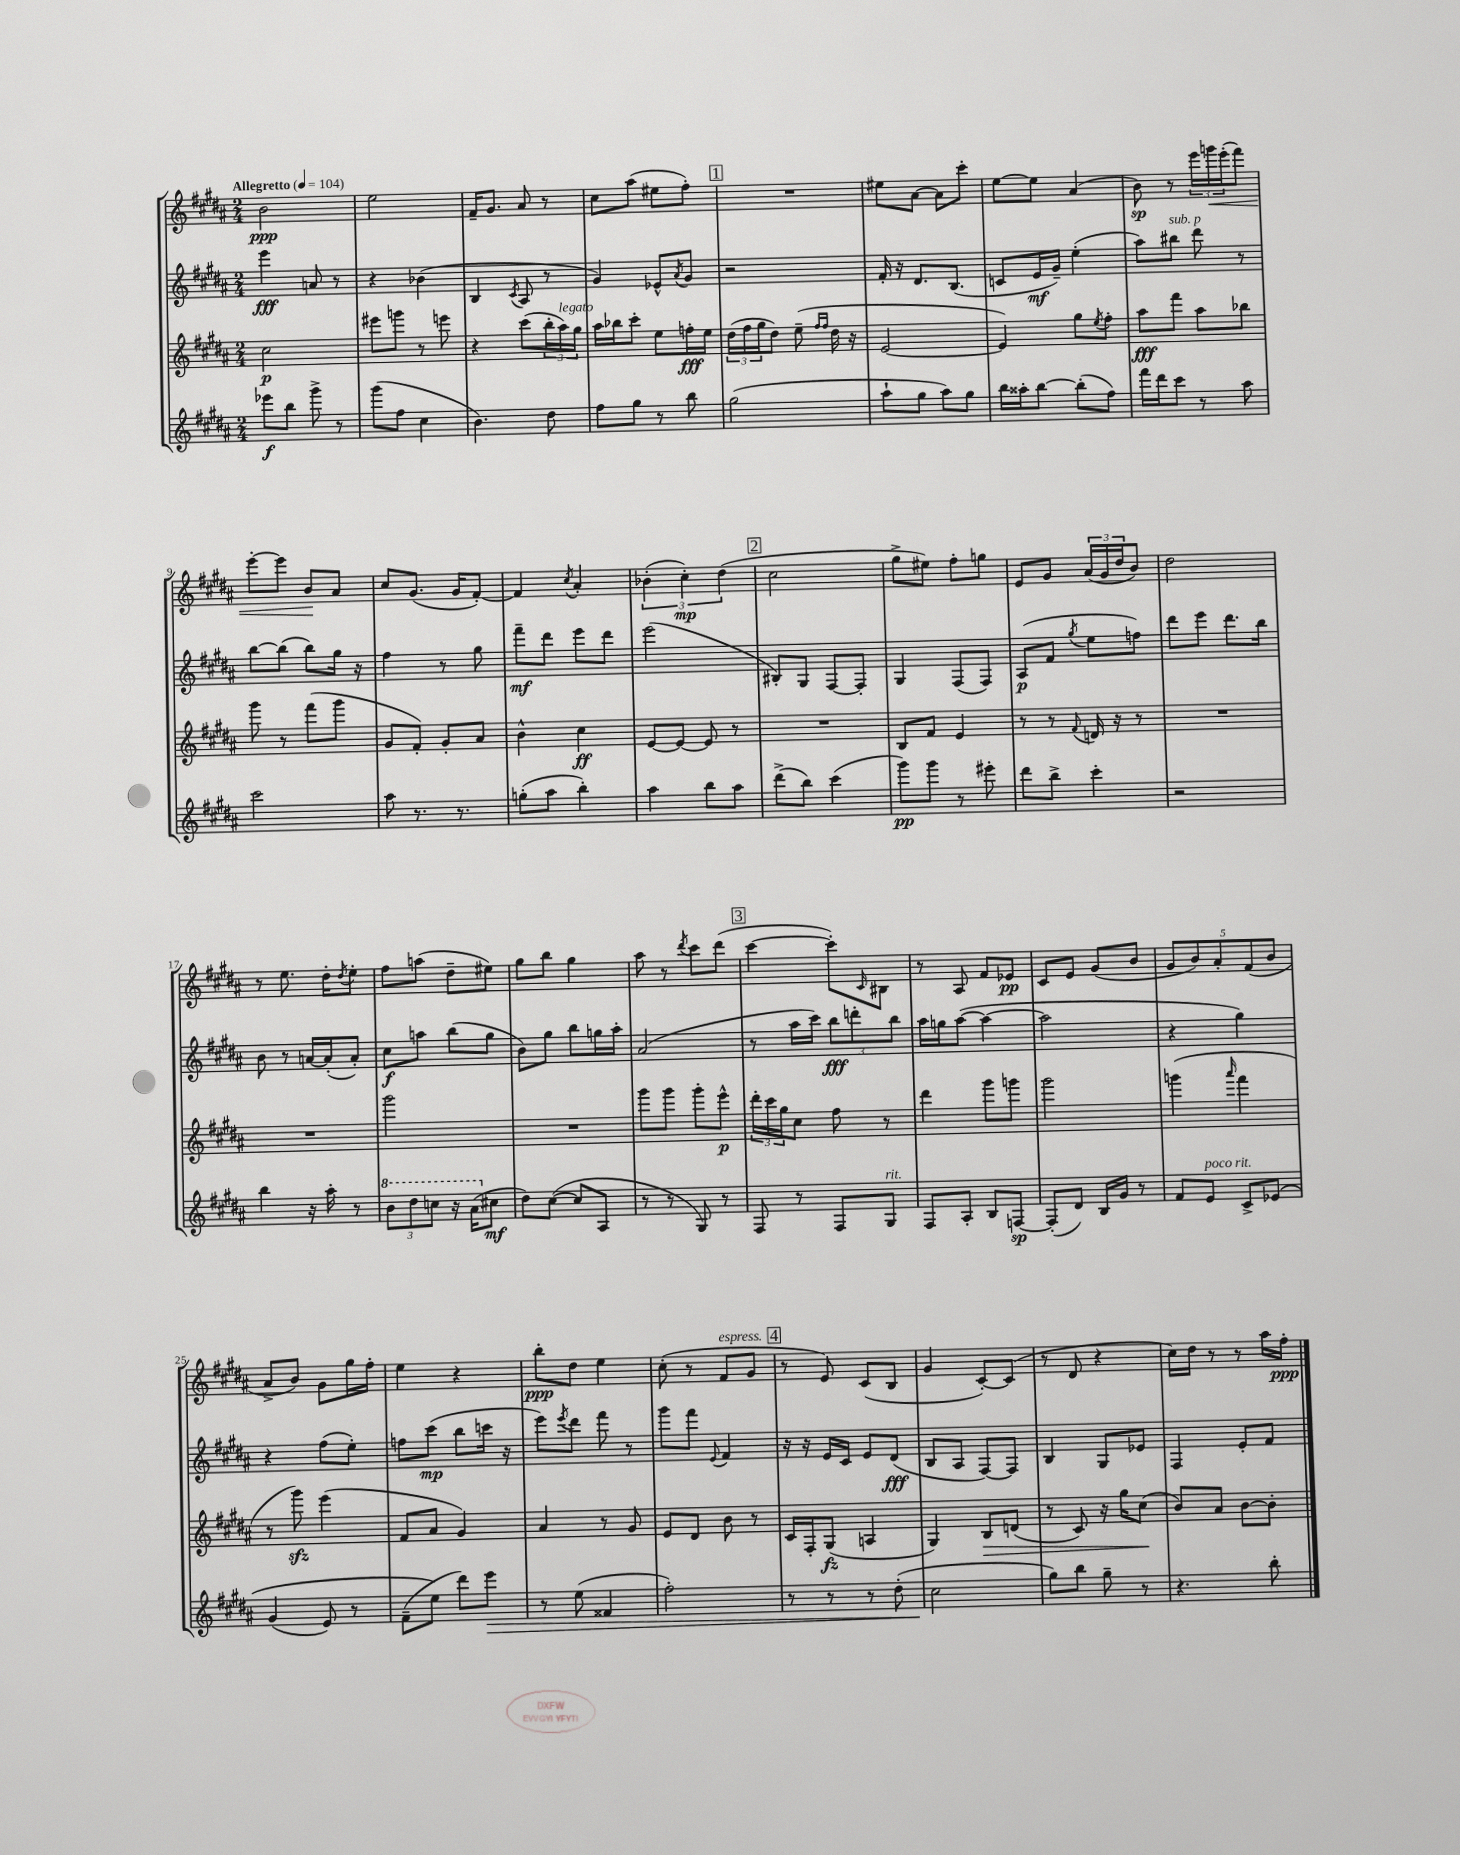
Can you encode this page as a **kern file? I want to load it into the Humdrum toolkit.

**kern	**kern	**kern	**kern
*staff4	*staff3	*staff2	*staff1
*clefG2	*clefG2	*clefG2	*clefG2
*k[f#c#g#d#a#]	*k[f#c#g#d#a#]	*k[f#c#g#d#a#]	*k[f#c#g#d#a#]
*M2/4	*M2/4	*M2/4	*M2/4
*MM104	*MM104	*MM104	*MM104
8eee-\L	2cc#\	4eee\	2b\
8bb\J	.	.	.
8ggg#^\	.	8a/	.
8r	.	8r	.
=	=	=	=
(8ggg#\L	8eee#\L	4r	2ee\
8ff#\J	8ggg\J	.	.
4cc#\	8r	(4b-\	.
.	8eee\	.	.
=	=	=	=
4.b\)	4r	4B/	16f#~/LK
.	.	.	8.g#/J
.	.	8qc#/	.
.	(8ccc#\L	8A#/	8a#/
8dd#\	24bb'\L	8r	8r
.	24aa#\)	.	.
.	24gg#\JJ	.	.
=	=	=	=
8ff#\L	16aa#\LL	4g#/)	8cc#\L
.	16bb-\J	.	.
8gg#\J	8ccc#'\J	.	(8aa#\J
8r	8ee\L	8e-^^/L	8ee#\L
.	.	8qa#/	.
8bb\	16ff'\L	8g#/J	8ff#'\J)
.	16ee\JJ	.	.
=	=	=	=
(2gg#\	(24dd#\LL	2r	2r
.	24ff#\	.	.
.	24gg#\J	.	.
.	8dd#\J)	.	.
.	(8ee~\	.	.
.	16qqff#/LL	.	.
.	16qqff#/JJ	.	.
.	16dd#\	.	.
.	16r	.	.
=	=	=	=
8aa#`\L	[2e/	16f#'/	8ee#\L
.	.	16r	.
8gg#\J	.	8.d#/L	[8a#\J
8aa#\L)	.	.	8a#\]L
.	.	(8.B/J	.
8gg#\J	.	.	8ccc#'\J
=	=	=	=
16bb\LL	4e/])	8c/L	[8ee\L
16aa##'\J	.	.	.
[8bb\J	.	16e/L	8ee\]J
.	.	16g#~/JJ)	.
(8bb'\]L	8gg#\L	(4ee'\	(4a#/
.	8qee/	.	.
8ff#\J)	8ff#'\J	.	.
=	=	=	=
16fff#\LL	8aa#\L	8aa#\L)	8b\)
16ddd#\J	.	.	.
8ccc#\J	8fff#\J	8bb#\J	8r
8r	8aa#\L	8ddd#\	24eee\LL
.	.	.	24ggg\
.	.	.	(24eee'\J
8aa#\	8bb-\J	8r	8fff#\J)
=	=	=	=
2ccc#\	8ggg#\	[8bb\L	[8eee'\L
.	8r	(8bb\]J	8eee\]J
.	(8fff#\L	8bb\L)	8b/L
.	8ggg#\J	16gg#\Jk	8a#/J
.	.	16r	.
=	=	=	=
8aa#\	8g#/L	4ff#\	8cc#/L
8.r	8f#'/J)	.	(8.g#/J
.	8g#'/L	8r	.
8.r	.	.	16g#/LK
.	8a#/J	8gg#\	[8f#'/J)
=	=	=	=
(8gg'\L	4b^^\	8fff#~\L	4f#/]
8aa#\J	.	8ddd#\J	.
.	.	.	8qcc#/
4bb'\)	4cc#\	8eee\L	4a#'/
.	.	8ddd#\J	.
=	=	=	=
4aa#\	[8e/L	(2eee\	(6b-'\
.	8e/_J	.	.
.	.	.	6cc#'\)
8bb\L	8e/]	.	.
.	.	.	(6dd#\
8aa#\J	8r	.	.
=	=	=	=
(8ddd#^\L	2r	8B#'/L)	2cc#\
8bb\J)	.	8G#/J	.
(4ccc#\	.	[8F#/L	.
.	.	8F#'/]J	.
=	=	=	=
8ggg#\L)	8B/L	4G#/	8gg#^\L
8ggg#\J	8f#/J	.	8ee#\J)
8r	4e/	(8F#/L	8ff#'\L
8eee#'\	.	8F#/J)	8gg\J
=	=	=	=
8ddd#\L	8r	(8A#/L	8e/L
8bb^\J	8r	8f#/J	8g#/J
.	8qqf#/	8qgg#/	.
4ccc#'\	16d/	8ee\L	(24a#/LL
.	.	.	24g#/
.	16r	.	.
.	.	.	24dd#/J
.	8r	8ff\J)	8b/J)
=	=	=	=
2r	2r	8ddd#\L	2dd#\
.	.	8eee\J	.
.	.	8.ddd#\L	.
.	.	16bb\Jk	.
=	=	=	=
4bb\	2r	8b\	8r
.	.	8r	8.ee\
16r	.	[16a/LL	.
16aa#'\	.	(16a'/]J	16dd#'\LK
.	.	.	8qdd#/
8r	.	8a'/J)	8ee'\J
=	=	=	=
12bb\L	2ggg#\	8cc#\L	8ff#\L
12ddd#\	.	.	.
.	.	8aa\J	(8aa\J
12ccc\J	.	.	.
16r	.	(8bb\L	8dd#~\L
(16aa#\LK	.	.	.
8cc#\J	.	8gg#\J	8ee#\J)
=	=	=	=
8dd#\L)	2r	8b\L)	8gg#\L
([8cc#\J	.	8gg#\J	8bb\J
8cc#/]L	.	8bb\L	4gg#\
8A#/J	.	16gg\L	.
.	.	16aa#'\JJ	.
=	=	=	=
8r	8ggg#\L	(2a#/	8aa#\
8r	8ggg#\J	.	8r
.	.	.	8qddd#/
8G#/)	8ggg#'\L	.	8ccc#\L
8r	8eee^^\J	.	(8ddd#\J
=	=	=	=
8F#/	24ddd#'\LL	8r	[4ccc#\
.	24ccc#\	.	.
.	24gg#\J	.	.
8r	8cc#\J	16aa#\LL	.
.	.	16ccc#\JJ)	.
8F#/L	8ff#\	12bb\L	8ccc#'\]L)
.	.	12ddd'\	.
.	.	.	16qqc#/
8G#/J	8r	.	8B#\J
.	.	12bb\J	.
=	=	=	=
8F#/L	4ddd#\	16aa#\LL	8r
.	.	16gg\J	.
8A#'/J	.	([8aa#\J	8A#/
8B/L	8ggg#\L	4aa#\_	8f#/L
[8F/J	8ggg\J	.	8e-/J
=	=	=	=
(8F'/]L	2ggg#\	2aa#\]	8c#/L
8d#/J)	.	.	8e/J
16B/LL	.	.	(8g#/L
16g#/JJ	.	.	.
8r	.	.	8b/J
=	=	=	=
8f#/L	(4ggg\	4r	10g#/L
.	.	.	10b/)
8e/J	.	.	.
.	.	.	10a#'/
.	16qqaaa#/	.	.
8c#^/L	4fff#\	4gg#\)	.
.	.	.	(10f#/
&(8e-/J	.	.	.
.	.	.	10b/J
=	=	=	=
(4g#/	8r	4r	8a#^/L
.	8ggg#\)	.	8b/J)
8e/)	(4eee\	(8ff#\L	8g#\L
8r	.	8ee'\J)	16gg#\L
.	.	.	16ff#'\JJ
=	=	=	=
(8f#~\L	8f#/L	8ff\L	4ee\
8ee\J&)	8a#/J	(8ccc#\J	.
8ddd#\L)	4g#/)	8bb\L	4r
8eee\J	.	16ccc\Jk	.
.	.	16r	.
=	=	=	=
8r	4a#/	8eee\L)	8bb'\L
.	.	8qeee/	.
(8ee\	.	8ddd#\J	8dd#\J
4f##/	8r	8fff#\	4ee\
.	8g#/	8r	.
=	=	=	=
2ff#'\)	8e/L	8ggg#\L	(8cc#'\
.	8d#/J	8fff#\J	8r
.	.	8qqe/	.
.	8b\	4f#/	8f#/L
.	8r	.	8g#/J
=	=	=	=
8r	16c#/LL	16r	8r
.	16F#'/J	16r	.
8r	(8G#/J	16e/LL	8e/)
.	.	16c#/JJ	.
8r	4A/	8e/L	(8c#/L
(8dd#'\	.	(8d#/J	8B/J
=	=	=	=
2cc#\	4G#/)	8B/L	4g#/
.	.	8A#/J	.
.	8B/L	[8F#/L)	[8c#'/L)
.	(8d/J	8F#/]J	(8c#/]J
=	=	=	=
8gg#\L)	8r	4B/	8r
8bb\J	8c#/)	.	8d#/
8gg#~\	16r	8G#/L	4r
.	16gg#\LK	.	.
8r	(8cc#\J	8e-/J	.
=	=	=	=
4.r	8b/L)	4F#/	16cc#\LL)
.	.	.	16dd#\JJ
.	8a#/J	.	8r
.	[8b\L	8e'/L	8r
8bb'\	8b'\]J	8f#/J	16aa#\LL
.	.	.	16ff#'\JJ
==	==	==	==
*-	*-	*-	*-
